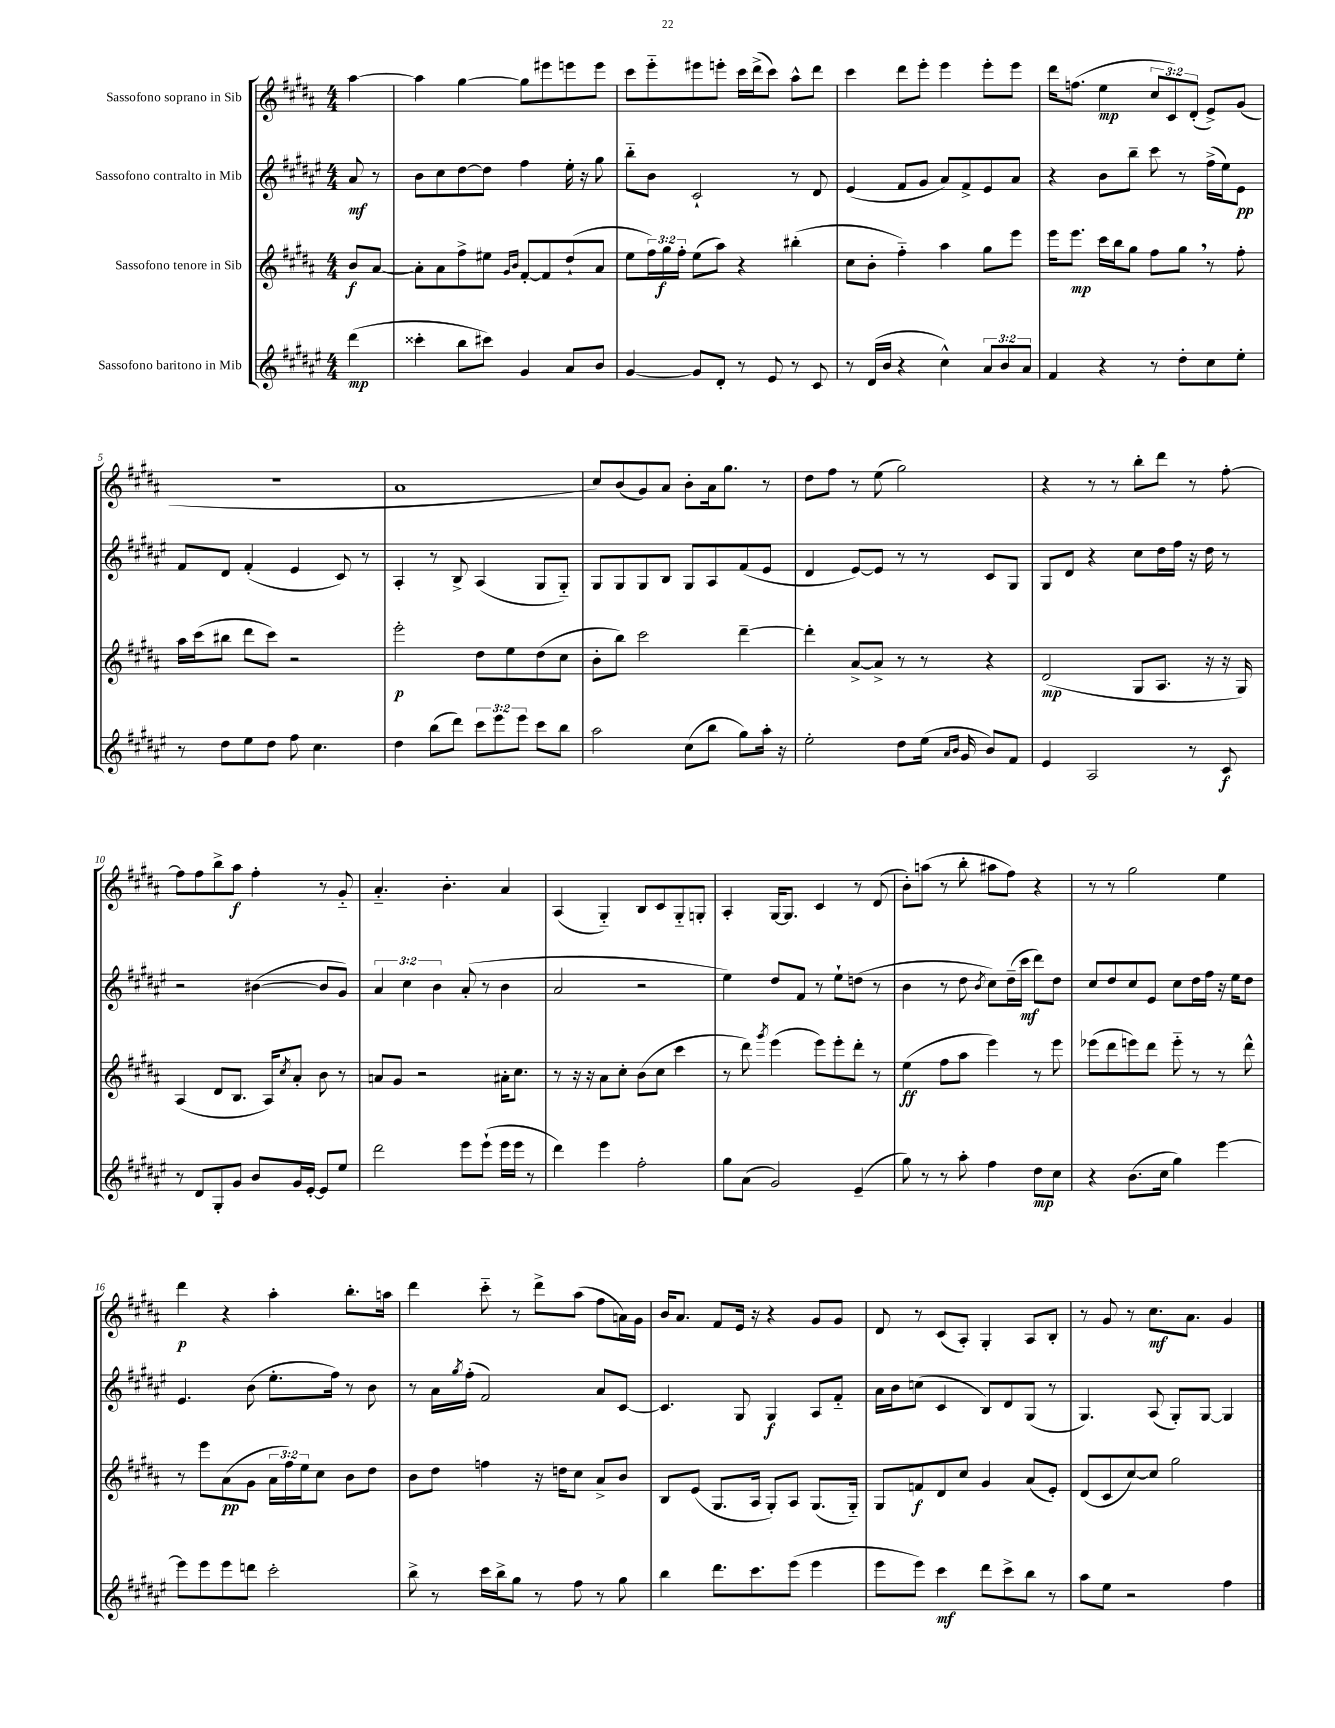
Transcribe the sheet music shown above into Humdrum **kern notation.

**kern	**kern	**kern	**kern
*staff4	*staff3	*staff2	*staff1
*clefG2	*clefG2	*clefG2	*clefG2
*k[f#c#g#d#a#e#]	*k[f#c#g#d#a#]	*k[f#c#g#d#a#e#]	*k[f#c#g#d#a#]
*M4/4	*M4/4	*M4/4	*M4/4
(4ddd#	8b	8a#	[4aa#
.	[8a#	8r	.
=	=	=	=
4ccc##'	8a#']	8b	4aa#]
.	8a#	8cc#	.
8bb	8ff#^	[8dd#	[4gg#
8ccc#)	8ee#	8dd#]	.
.	16qqg#	.	.
.	16qqb	.	.
4g#	[8f#'	4ff#	8gg#]
.	8f#]	.	8eee#
8a#	(8dd#`	16ee#'	8eee
.	.	16r	.
8b	8a#	8gg#	8eee
=	=	=	=
[4g#	8ee	8bb'~	8ccc#
.	24ff#)	8b	8eee'~
.	24gg#	.	.
.	24ff#'	.	.
8g#]	(8ee	2c#`	8eee#
8d#'	8aa#)	.	8eee'
8r	4r	.	16ccc#
.	.	.	(16ddd#^
8e#	.	.	8ccc#)
8r	(4bb#'	8r	8aa#^^
8c#	.	8d#	8ddd#
=	=	=	=
8r	8cc#	(4e#	4ccc#
(16d#	8b'	.	.
16b	.	.	.
4r	4ff#'~)	8f#	8ddd#
.	.	8g#	8eee'
4cc#^^)	4aa#	8a#)	4eee
.	.	8f#^	.
12a#	8gg#	8e#	8eee'
12b	.	.	.
.	8eee	8a#	8eee
12a#	.	.	.
=	=	=	=
4f#	16eee	4r	16ddd#
.	8.eee	.	(8.ff
4r	16ccc#	8b	4ee
.	16bb	.	.
.	8gg#	8bb~	.
8r	8ff#	8ccc#	12cc#
.	.	.	12c#)
8dd#'	8gg#	8r	.
.	.	.	(12d#'
8cc#	8r	(16ff#^	8e^)
.	.	16ee#)	.
8ee#'	8ff#'	8e#	(8g#
=	=	=	=
8r	16aa#	8f#	1r
.	(16ccc#	.	.
8dd#	8bb#	8d#	.
8ee#	8ddd#	(4f#'	.
8dd#	8ccc#)	.	.
8ff#	2r	4e#	.
4.cc#	.	.	.
.	.	8c#)	.
.	.	8r	.
=	=	=	=
4dd#	2eee'	4A#'	1a#
(8bb	.	8r	.
8ddd#)	.	8B^	.
12ccc#	8dd#	(4A#	.
12eee#	.	.	.
.	8ee	.	.
12eee#	.	.	.
8ccc#	(8dd#	8G#	.
8bb	8cc#	8G#'~)	.
=	=	=	=
2aa#	8b'	8G#	8cc#)
.	8bb)	8G#	(8b
.	2ccc#	8G#	8g#)
.	.	8B	8a#
(8cc#	.	8G#	8b'
8bb	.	8A#	16a#
.	.	.	8.gg#
8gg#)	[4ddd#~	(8f#	.
16aa#'	.	8e#	8r
16r	.	.	.
=	=	=	=
2ee#'	4ddd#']	4d#	8dd#
.	.	.	8ff#
.	[8a#^	[8e#)	8r
.	8a#^]	8e#]	(8ee
8dd#	8r	8r	2gg#)
(16ee#	8r	8r	.
16qqa#	.	.	.
16qqb	.	.	.
16g#	.	.	.
8b)	4r	8c#	.
8f#	.	8G#	.
=	=	=	=
4e#	(2d#	8G#	4r
.	.	8d#	.
2A#	.	4r	8r
.	.	.	8r
.	8G#	8cc#	8bb'
.	8.A#	16dd#	8ddd#
.	.	16ff#	.
8r	.	16r	8r
.	16r	16dd#	.
8c#	16r	8r	[8ff#'
.	16G#)	.	.
=	=	=	=
8r	(4A#	2r	8ff#]
8d#	.	.	8ff#
8G#'	8d#	.	8bb^
8g#	8.B	.	8aa#
8b	.	([4b#	4ff#'
.	16A#)	.	.
.	8qcc#	.	.
16g#	8a#'	.	.
[16e#'	.	.	.
8e#]	8b	8b#]	8r
8ee#	8r	8g#)	8g#'~
=	=	=	=
2ddd#	8a	6a#	4.a#'~
.	8g#	.	.
.	.	6cc#	.
.	2r	.	.
.	.	6b	.
.	.	.	4.b'
8eee#	.	(8a#'	.
(8eee#`	.	8r	.
16eee#	16a#'	4b	4a#
16eee#	8.cc#	.	.
8r	.	.	.
=	=	=	=
4ddd#)	8r	2a#	(4A#
.	16r	.	.
.	16r	.	.
4eee#	8a#	.	4G#'~)
.	8cc#'	.	.
2ff#'	(8b	2r	8B
.	8cc#	.	8c#
.	4ccc#	.	8G#'~
.	.	.	8G'
=	=	=	=
8gg#	8r	4ee#)	4A#'
(8a#	8ddd#)	.	.
.	8qggg#	.	.
2g#)	(4eee	8dd#	[16G#
.	.	.	8.G#]
.	.	8f#	.
.	8eee)	8r	4c#
.	8eee'	8ee#`	.
(4e#~	8ddd#'	(8dd	8r
.	8r	8r	(8d#
=	=	=	=
8gg#)	(4ee	4b	8b')
8r	.	.	(8aa
8r	8ff#	8r	8r
8aa#'	8aa#	8dd#	8bb'
.	.	8qb	.
4ff#	4eee)	8cc#)	8aa#
.	.	(16dd#~	8ff#)
.	.	16ccc#	.
8dd#	8r	8ddd#)	4r
8cc#	8eee	8dd#	.
=	=	=	=
4r	(8eee-	8cc#	8r
.	8ddd#	8dd#	8r
(8.b	8eee)	8cc#	2gg#
.	8ddd#	8e#	.
16cc#	.	.	.
4gg#)	8eee'~	8cc#	.
.	8r	16dd#	.
.	.	16ff#	.
[4eee#	8r	16r	4ee
.	.	16ee#	.
.	8ddd#^^	8dd#	.
=	=	=	=
8eee#]	8r	4.e#	4ddd#
8eee#	8eee	.	.
8eee#	(8a#	.	4r
8ddd	8g#	(8b	.
2ccc#'	24a#	8.ee#'	4aa#'
.	24ff#)	.	.
.	24ee	.	.
.	8cc#	.	.
.	.	16ff#)	.
.	8b	8r	8.bb'
.	8dd#	8b	.
.	.	.	16aa
=	=	=	=
8bb^	8b	8r	4ddd#
8r	8dd#	16a#	.
.	.	8qgg#	.
.	.	(16ff#'	.
16ccc#	4ff	2f#)	8ccc#'~
16bb^	.	.	.
8gg#	.	.	8r
8r	16r	.	8ddd#^
.	16dd	.	.
8ff#	8cc#	.	(8aa#
8r	8a#^	8a#	8ff#
8gg#	8b	[8c#	16a)
.	.	.	16g#
=	=	=	=
4bb	8B	4.c#]	16b
.	.	.	8.a#
.	(8e	.	.
8.ddd#	8.G#	.	8f#
.	.	8G#	16e
8.ccc#	16A#	.	16r
.	8G#')	4G#	4r
(8eee#	8A#	.	.
4eee#	(8.G#	8A#	8g#
.	.	8f#'~	8g#
.	16G#'~)	.	.
=	=	=	=
8eee#	8G#	16a#	8d#
.	.	16b	.
8eee#)	8f	(8cc	8r
4ccc#	8d#	4c#	(8c#
.	8cc#	.	8A#')
8ddd#	4g#	8B)	4G#'
8ccc#^	.	8d#	.
8bb	(8a#	(8G#	8A#
8r	8e')	8r	8B'
=	=	=	=
8aa#	(8d#	4.G#)	8r
8ee#	8c#	.	8g#
2r	[8cc#)	.	8r
.	8cc#]	(8A#	8.cc#
.	2gg#	8G#')	.
.	.	.	8.a#
.	.	[8G#	.
4ff#	.	4G#]	4g#
==	==	==	==
*-	*-	*-	*-
